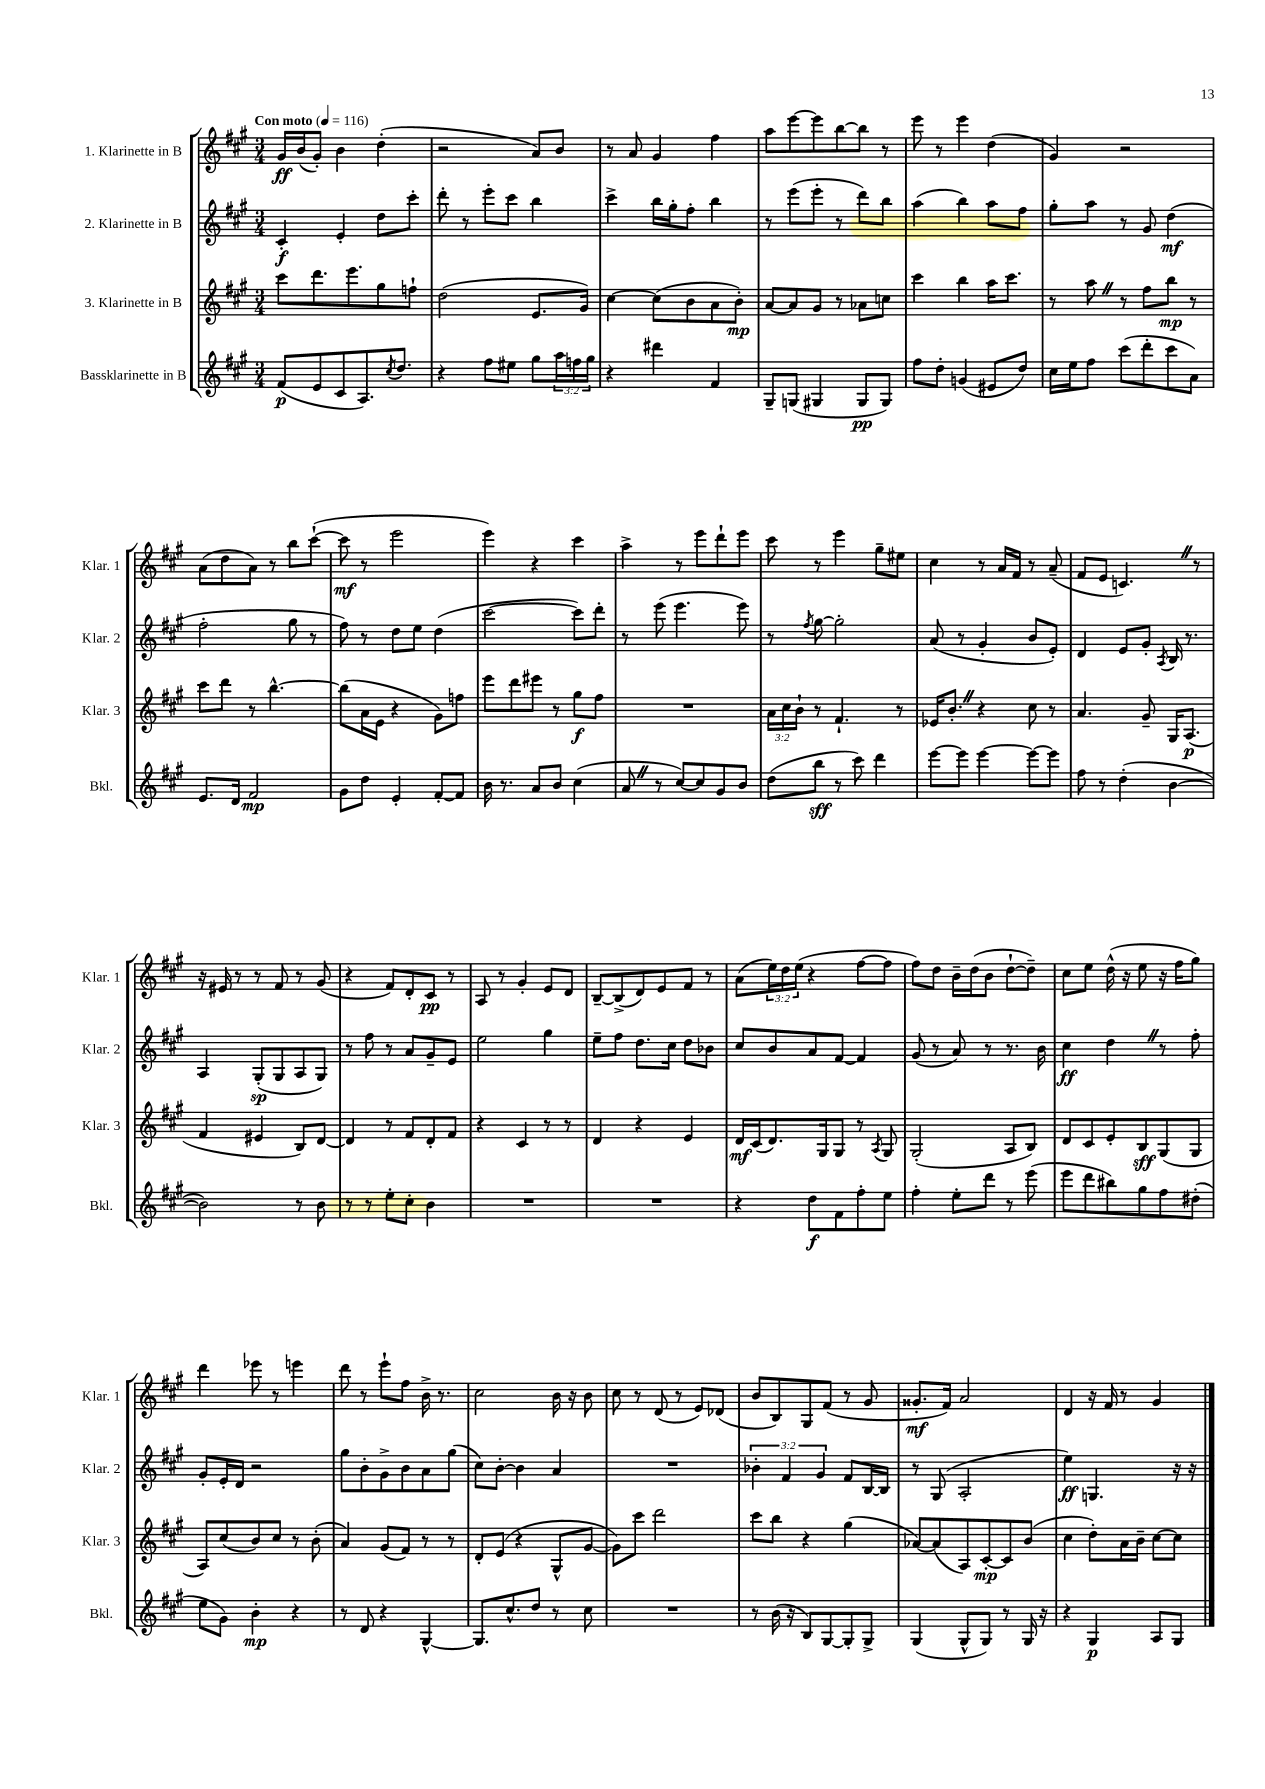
<<
\new StaffGroup <<
\new Staff = "s0" \with { instrumentName = "1. Klarinette in B" shortInstrumentName = "Klar. 1" } {
    \clef treble \key a \major \numericTimeSignature \time 3/4 \override Staff.TupletNumber.text = #tuplet-number::calc-fraction-text \tempo "Con moto" 4 = 116
    gis'16\ff b'16( gis'8-.) b'4 d''4-.( |
    r2 a'8) b'8 |
    r8 a'8 gis'4 fis''4 |
    a''8 e'''8~ e'''8 b''8~ b''8 r8 |
    e'''8 r8 e'''4 d''4( |
    gis'4) r2 |
    a'8( d''8 a'8) r8 b''8 cis'''8~-!( |
    cis'''8\mf r8 e'''2 |
    e'''4) r4 cis'''4 |
    a''4-> r8 e'''8 d'''8-! e'''8 |
    cis'''8 r8 e'''4 gis''8-- eis''8 |
    cis''4 r8 a'16 fis'16 r8 a'8--( |
    fis'8 e'8 c'4.) \once \override BreathingSign.text = \markup { \musicglyph "scripts.caesura.straight" } \breathe r8 |
    r16 eis'16 r8 r8 fis'8 r8 gis'8( |
    r4 fis'8) d'8-. cis'8\pp r8 |
    a8 r8 gis'4-. e'8 d'8 |
    b8~-- b8->( d'8) e'8 fis'8 r8 |
    a'8( \tuplet 3/2 { e''16) d''16 e''16( } r4 fis''8~ fis''8 |
    fis''8) d''8 b'16-- d''16( b'8 d''8~-! d''8--) |
    cis''8 e''8 d''16-^( r16 e''8 r16 fis''16 gis''8) |
    d'''4 ees'''8 r8 e'''4 |
    d'''8 r8 e'''8-! fis''8 b'16-> r8. |
    cis''2 b'16 r16 b'8 |
    cis''8 r8 d'8( r8 e'8) des'8( |
    b'8 b8) gis8 fis'8( r8 gis'8 |
    gisis'8.-.\mf fis'16) a'2 |
    d'4 r16 fis'16 r8 gis'4 \bar "|." |
}
\new Staff = "s1" \with { instrumentName = "2. Klarinette in B" shortInstrumentName = "Klar. 2" } {
    \clef treble \key a \major \numericTimeSignature \time 3/4 \override Staff.TupletNumber.text = #tuplet-number::calc-fraction-text
    cis'4-.\f e'4-. d''8 cis'''8-. |
    d'''8-. r8 e'''8-. cis'''8 b''4 |
    cis'''4-> b''16 gis''16-. fis''8-. b''4 |
    r8 e'''8( e'''8-. r8 d'''8) b''8 |
    a''4( b''4) a''8 fis''8 |
    gis''8-. a''8 r8 gis'8 d''4\mf( |
    fis''2-. gis''8 r8 |
    fis''8) r8 d''8 e''8 d''4( |
    cis'''2~ cis'''8) d'''8-. |
    r8 e'''8( e'''4. e'''8) |
    r8 \acciaccatura { fis''8 } gis''8~ gis''2-. |
    a'8( r8 gis'4-. b'8 e'8-.) |
    d'4 e'8 gis'8-. \acciaccatura { a8 } b16 r8. |
    a4 gis8-.\sp( gis8 a8 gis8) |
    r8 fis''8 r8 a'8 gis'8-- e'8 |
    e''2 gis''4 |
    e''8-- fis''8 d''8. cis''16 d''8 bes'8 |
    cis''8 b'8 a'8 fis'8~ fis'4 |
    gis'8( r8 a'8) r8 r8. b'16 |
    cis''4\ff d''4 \once \override BreathingSign.text = \markup { \musicglyph "scripts.caesura.straight" } \breathe r8 fis''8-. |
    gis'8-. e'16-. d'16 r2 |
    gis''8 b'8-. gis'8-> b'8 a'8 gis''8( |
    cis''8) b'8~-. b'4 a'4 |
    R2. |
    \tuplet 3/2 { bes'4-. fis'4 gis'4 } fis'8 b16~ b16 |
    r8 gis8( a2-. |
    e''4\ff) g4. r16 r16 \bar "|." |
}
\new Staff = "s2" \with { instrumentName = "3. Klarinette in B" shortInstrumentName = "Klar. 3" } {
    \clef treble \key a \major \numericTimeSignature \time 3/4 \override Staff.TupletNumber.text = #tuplet-number::calc-fraction-text
    cis'''8 d'''8. e'''8. gis''8 f''8-! |
    d''2( e'8. gis'16) |
    cis''4~ cis''8( b'8 a'8 b'8-.\mp) |
    a'8~ a'8 gis'8 r8 aes'8 c''8 |
    cis'''4 b''4 a''16 cis'''8. |
    r8 a''8 \once \override BreathingSign.text = \markup { \musicglyph "scripts.caesura.straight" } \breathe r8 fis''8 b''8\mp r8 |
    cis'''8 d'''8 r8 b''4.~-^ |
    b''8( a'16 e'16 r4 gis'8) f''8 |
    e'''8 d'''8 eis'''8 r8 gis''8\f fis''8 |
    R2. |
    \tuplet 3/2 { a'16 cis''16 b'16-! } r8 fis'4.-! r8 |
    ees'16 b'8.-. \once \override BreathingSign.text = \markup { \musicglyph "scripts.caesura.straight" } \breathe r4 cis''8 r8 |
    a'4. gis'8-- gis16 a8.\p( |
    fis'4 eis'4 b8) d'8~ |
    d'4 r8 fis'8 d'8-. fis'8 |
    r4 cis'4 r8 r8 |
    d'4 r4 e'4 |
    d'16\mf cis'16( d'8.) gis16 gis8 r8 \acciaccatura { a8 } gis8 |
    gis2-.( a8 b8) |
    d'8 cis'8 e'8-. b8\sff gis8( gis8 |
    a8) cis''8( b'8) cis''8 r8 b'8-.( |
    a'4) gis'8( fis'8) r8 r8 |
    d'8-. e'8( r4 gis8-^ gis'8~ |
    gis'8) cis'''8 d'''2 |
    cis'''8 b''8 r4 gis''4( |
    aes'8~) aes'8( a8) cis'8~-.\mp cis'8 b'8( |
    cis''4 d''8-.) a'16 b'16-- cis''8~ cis''8 \bar "|." |
}
\new Staff = "s3" \with { instrumentName = "Bassklarinette in B" shortInstrumentName = "Bkl." } {
    \clef treble \key a \major \numericTimeSignature \time 3/4 \override Staff.TupletNumber.text = #tuplet-number::calc-fraction-text
    fis'8\p( e'8 cis'8 a8.) \acciaccatura { cis''8 } d''8. |
    r4 fis''8 eis''8 gis''8 \tuplet 3/2 { a''16 f''16 gis''16 } |
    r4 dis'''4 fis'4 |
    gis8-- g8( gis4 gis8\pp gis8) |
    fis''8 d''8-. g'4( eis'8 d''8) |
    cis''16 e''16 fis''8 cis'''8( d'''8-. cis'''8 a'8) |
    e'8. d'16 fis'2\mp |
    gis'8 d''8 e'4-. fis'8~-. fis'8 |
    b'16 r8. a'8 b'8 cis''4( |
    a'8 \once \override BreathingSign.text = \markup { \musicglyph "scripts.caesura.straight" } \breathe r8 cis''8~) cis''8 gis'8 b'8 |
    d''8( b''8\sff r8 cis'''8) d'''4 |
    e'''8~ e'''8 e'''4~ e'''8~ e'''8 |
    fis''8 r8 d''4-.( b'4~ |
    b'2) r8 b'8 |
    r8 r8 e''8-. cis''8-. b'4 |
    R2. |
    R2. |
    r4 d''8\f fis'8 fis''8-. e''8 |
    fis''4-. e''8-. d'''8 r8 e'''8( |
    e'''8 d'''8 bis''8) gis''8 fis''8 dis''8-.( |
    e''8 gis'8) b'4-.\mp r4 |
    r8 d'8 r4 gis4~-^ |
    gis8. cis''8.-^ d''8 r8 cis''8 |
    R2. |
    r8 b'16( r16 b8) gis8~ gis8-. gis8-> |
    gis4( gis8-^ gis8) r8 gis16 r16 |
    r4 gis4\p a8 gis8 \bar "|." |
}
>>
>>
\layout { \context { \Score \remove "Bar_number_engraver" } }
